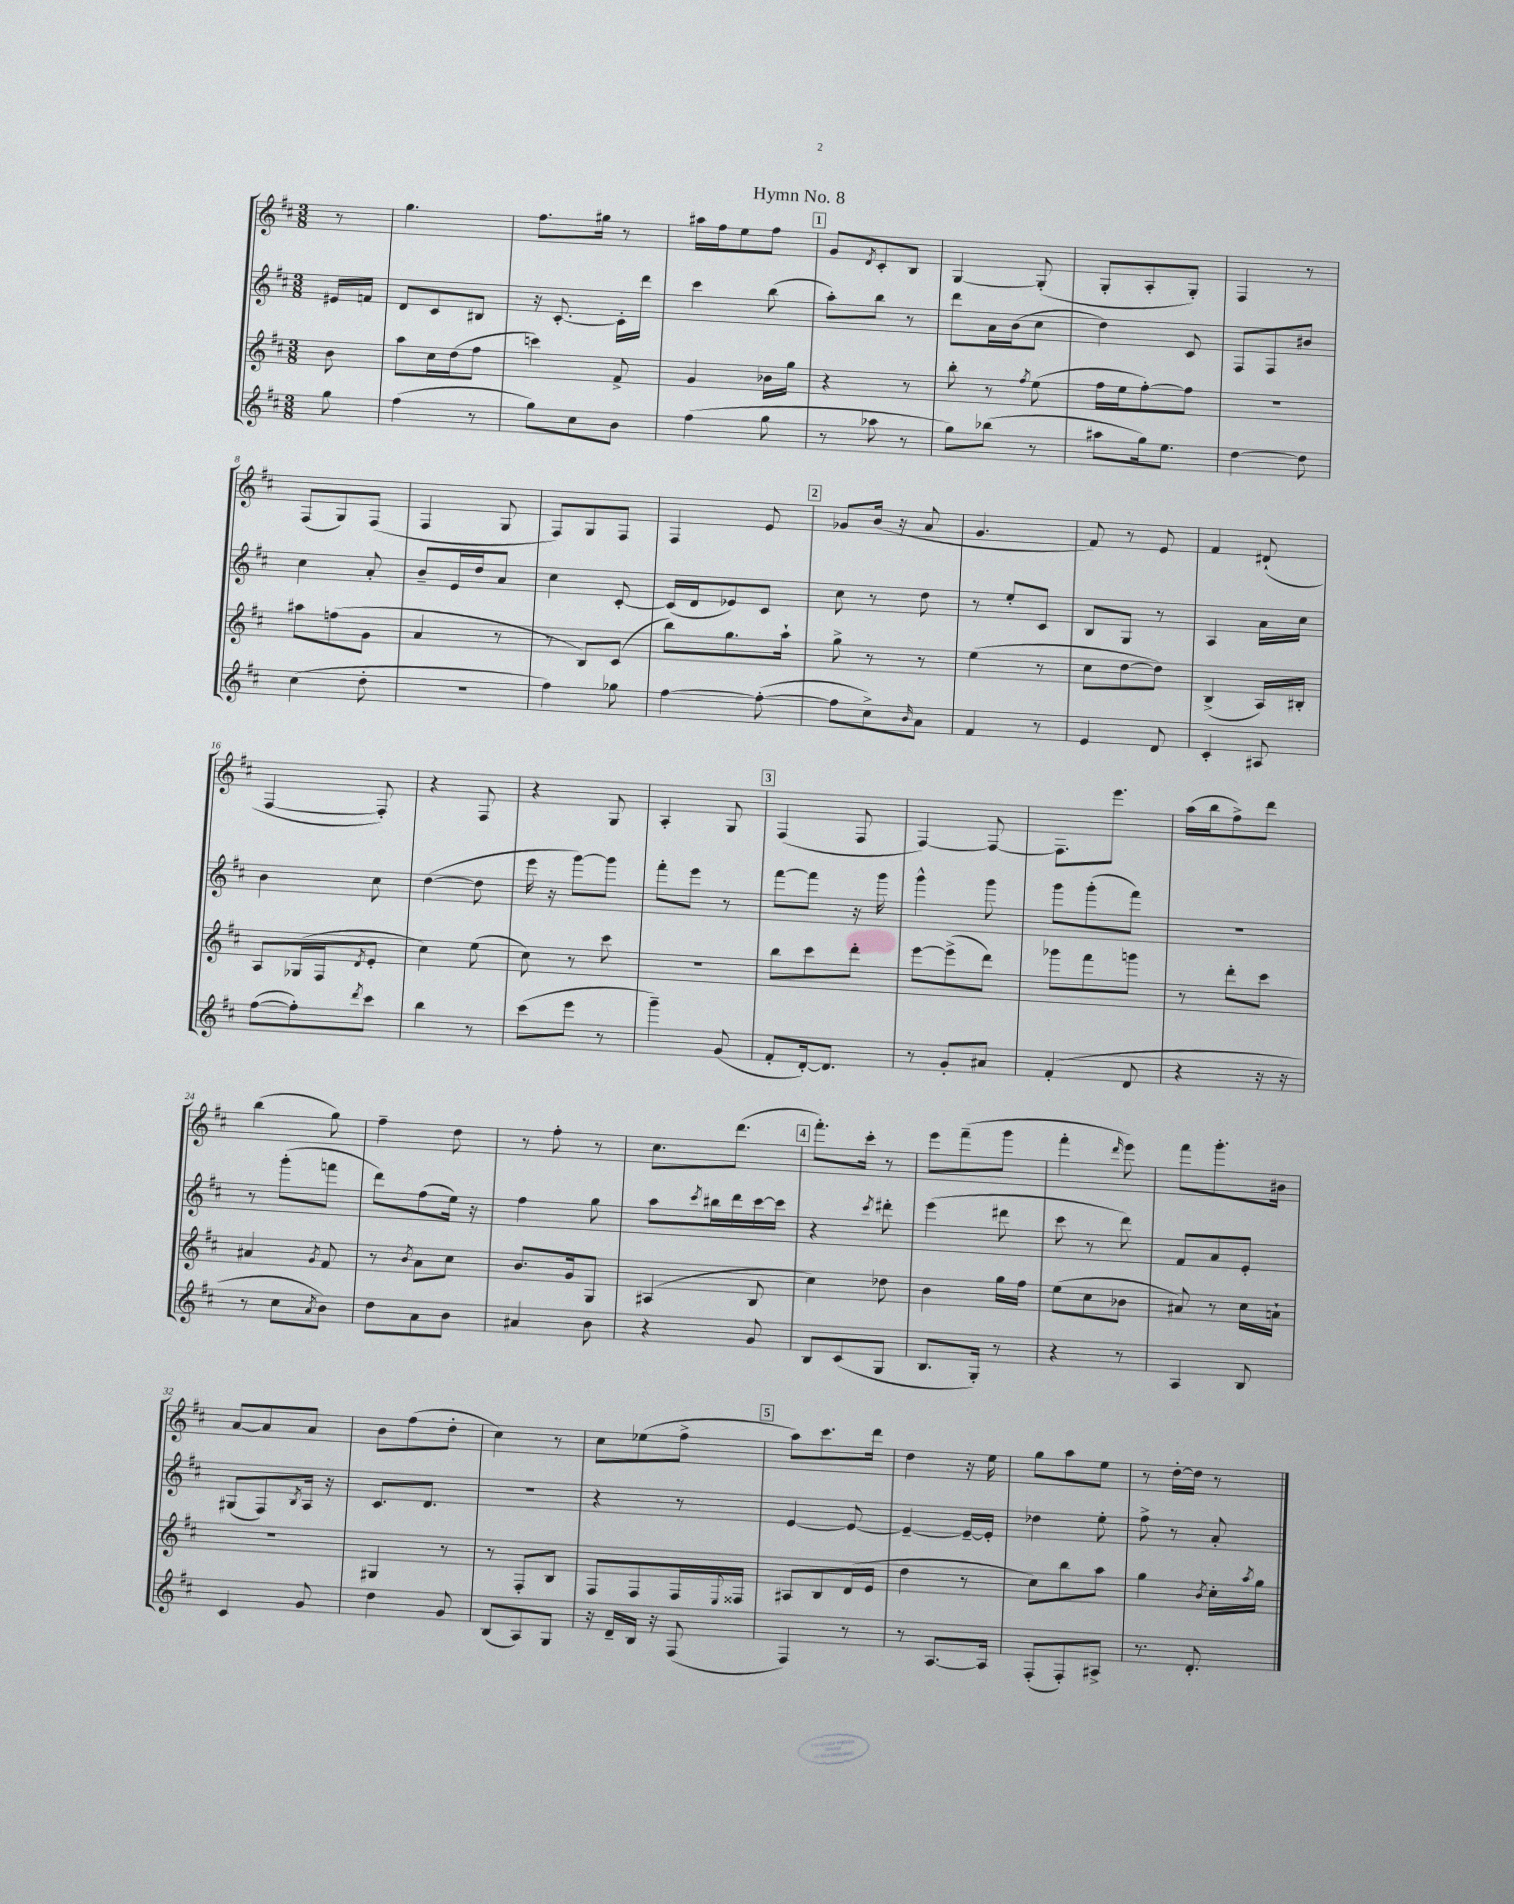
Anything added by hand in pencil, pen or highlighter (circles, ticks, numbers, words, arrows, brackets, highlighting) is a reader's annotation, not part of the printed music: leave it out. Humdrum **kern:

**kern	**kern	**kern	**kern
*staff4	*staff3	*staff2	*staff1
*clefG2	*clefG2	*clefG2	*clefG2
*k[f#c#]	*k[f#c#]	*k[f#c#]	*k[f#c#]
*M3/8	*M3/8	*M3/8	*M3/8
8gg	8b	16e#	8r
.	.	16f	.
=	=	=	=
(4ff#	8aa	8d	4.gg
.	16cc#	8c#	.
.	(16dd	.	.
8r	8ff#	8B#	.
=	=	=	=
8gg)	4ccc)	16r	8.ff#
.	.	[8.c#'	.
8cc#	.	.	.
.	.	.	16gg#
8b	8f#^	16c#']	8r
.	.	16ddd	.
=	=	=	=
(4ff#	4g	4ccc#	16aa#
.	.	.	16ff#
.	.	.	8ee
8gg	16b-	(8bb	8ff#
.	16gg	.	.
=	=	=	=
8r	4r	8aa')	8g
.	.	.	8qd
8aa-	.	8bb	8c#'
8r	8r	8r	8B
=	=	=	=
8gg)	8bb'	8ddd	[4G
(8bb-	8r	16a	.
.	.	(16b	.
.	8qff#	.	.
8r	(8ee	8cc#	(8G']
=	=	=	=
8aa#	16ff#	4dd)	8G'
.	16ee	.	.
16gg)	[8ff#')	.	8A'
8.ee	.	.	.
.	8ff#]	8c#	8G')
=	=	=	=
[4dd	4.r	8F#	4F#
.	.	8F#	.
8dd]	.	8b#	8r
=	=	=	=
(4cc#	8aa#	4cc#	(8F#
.	(8ff	.	8G)
8dd'	8g	8a'	(8F#
=	=	=	=
4.r	4a	8b~	4F#
.	.	16e	.
.	.	16dd	.
.	8r	8a	8G
=	=	=	=
4ff#)	8r	4cc#	8F#)
.	8B)	.	8G
8gg-	(8c#	[8c#'	8F#
=	=	=	=
[4ff#	8bb)	(16c#]	4F#
.	.	16d	.
.	8.gg	8e-)	.
(8ff#'_	.	8c#	8e
.	16aa`	.	.
=	=	=	=
8ff#]	8gg^	8cc#	8g-
8cc#^)	8r	8r	(16b
.	.	.	16r
16qqb	.	.	.
8a	8r	8dd	8a
=	=	=	=
4f#	(4ee	8r	4.g
.	.	8ee'	.
8r	8r	8c#	.
=	=	=	=
4e	8cc#	8B	8f#)
.	[8dd	8G	8r
8d	8dd])	8r	8e
=	=	=	=
4c#'	(4B^	4A	4f#
8A#	16A)	16a	(8d#`
.	16B#'	16cc#	.
=	=	=	=
([8ff#	8A	4b	[4F#
8ff#'])	(16G-	.	.
.	16F#	.	.
8qddd	8qd	.	.
8ccc#	8e'	8cc#	8F#'])
=	=	=	=
4bb	4cc#)	([4dd	4r
8r	(8ee	8dd]	8F#
=	=	=	=
(8ccc#	8cc#)	16eee	4r
.	.	16r	.
8eee	8r	[8ggg)	.
8r	8ccc#	8ggg]	8G
=	=	=	=
4ggg~)	4.r	8fff#'	4A'
.	.	8eee	.
(8g	.	8r	8G
=	=	=	=
8f#'	8bb	[8fff#	(4F#
[16d')	8ccc#	8fff#]	.
8.d]	.	.	.
.	8ddd'	16r	8F#
.	.	16ggg	.
=	=	=	=
8r	[8eee	4ggg^^	[4F#)
8g'	(8eee^]	.	.
8a#	8ddd)	8ggg	8F#_
=	=	=	=
(4f#'	8ggg-	8ggg	8.F#]
.	8fff#	(8ggg'	.
.	.	.	8.eee
8d	8ggg	8fff#)	.
=	=	=	=
4r	8r	4.r	(16aa
.	.	.	16bb
.	8ddd'	.	8ff#^)
16r	8ccc#	.	8ddd
16r	.	.	.
=	=	=	=
8r	4a#	8r	(4bb
8cc#	.	(8ggg'	.
8qa	8qg	.	.
8b)	8f#	8fff	8gg)
=	=	=	=
8dd	8r	8ddd)	4ff#~
.	8qb	.	.
8a	8a	(8ff#	.
8b	8cc#	16ee)	8dd
.	.	16r	.
=	=	=	=
4a#	8.b	4ff#	8r
.	.	.	8ff#'
.	16g	.	.
8b	8G	8gg	8r
=	=	=	=
4r	(4A#	8aa	8.cc#
.	.	8qccc#	.
.	.	16bb#	.
.	.	16ddd	(8.ddd
8g	8B	[16ccc#	.
.	.	16ccc#]	.
=	=	=	=
8B	4cc#)	4r	8.fff#')
(8c#	.	.	.
.	.	.	16ccc#'
.	.	8qccc#	.
8G	8dd-	8ddd#'	8r
=	=	=	=
8.B	4b	(4eee	8eee
.	.	.	(8fff#~
16G')	.	.	.
8r	16gg	8ddd#	8ggg
.	16ff#	.	.
=	=	=	=
4r	(8ee	8ccc#	4fff#'
.	8cc#	8r	.
.	.	.	16qqddd
8r	8b-	8ddd)	8eee)
=	=	=	=
4A	8a#)	8f#	8fff#
.	8r	8a	8.ggg'
8B	16cc#	8e'	.
.	16a`	.	16b#
=	=	=	=
4c#	4.r	(8G#	[8a
.	.	8F#)	8a]
.	.	8qB	.
8g	.	16A	8a
.	.	16r	.
=	=	=	=
4dd	4G#	8.c#	8b
.	.	.	(8ff#
.	.	8.d	.
8g	8r	.	8dd'
=	=	=	=
(8B	8r	4.r	4cc#)
8A)	8F#'	.	.
8G	8B	.	8r
=	=	=	=
16r	8F#	4r	8cc#
16d~	.	.	.
16B	8F#	.	(8ee-
16r	.	.	.
(8F#	16F#	8r	8ff#^
.	8qqE	.	.
.	16F##	.	.
=	=	=	=
4F#)	8A#	[4e	8aa)
.	8B	.	8.ccc#
8r	(16d	8e_	.
.	16e	.	16ddd
=	=	=	=
8r	4dd	4e~_	4dd
[8.A	.	.	.
.	8r	16e~_	16r
16A]	.	16e']	16ee
=	=	=	=
(8F#'	8cc#)	4dd-	8gg
8F#')	8bb	.	8aa
8A#^	8aa	8ee'	8ee
=	=	=	=
8.r	4gg	8ff#^	8r
.	.	8r	[16dd'
8.d'	.	.	16dd]
.	8qb	.	.
.	16cc#'	8a'	8r
.	8qaa	.	.
.	16gg	.	.
==	==	==	==
*-	*-	*-	*-
